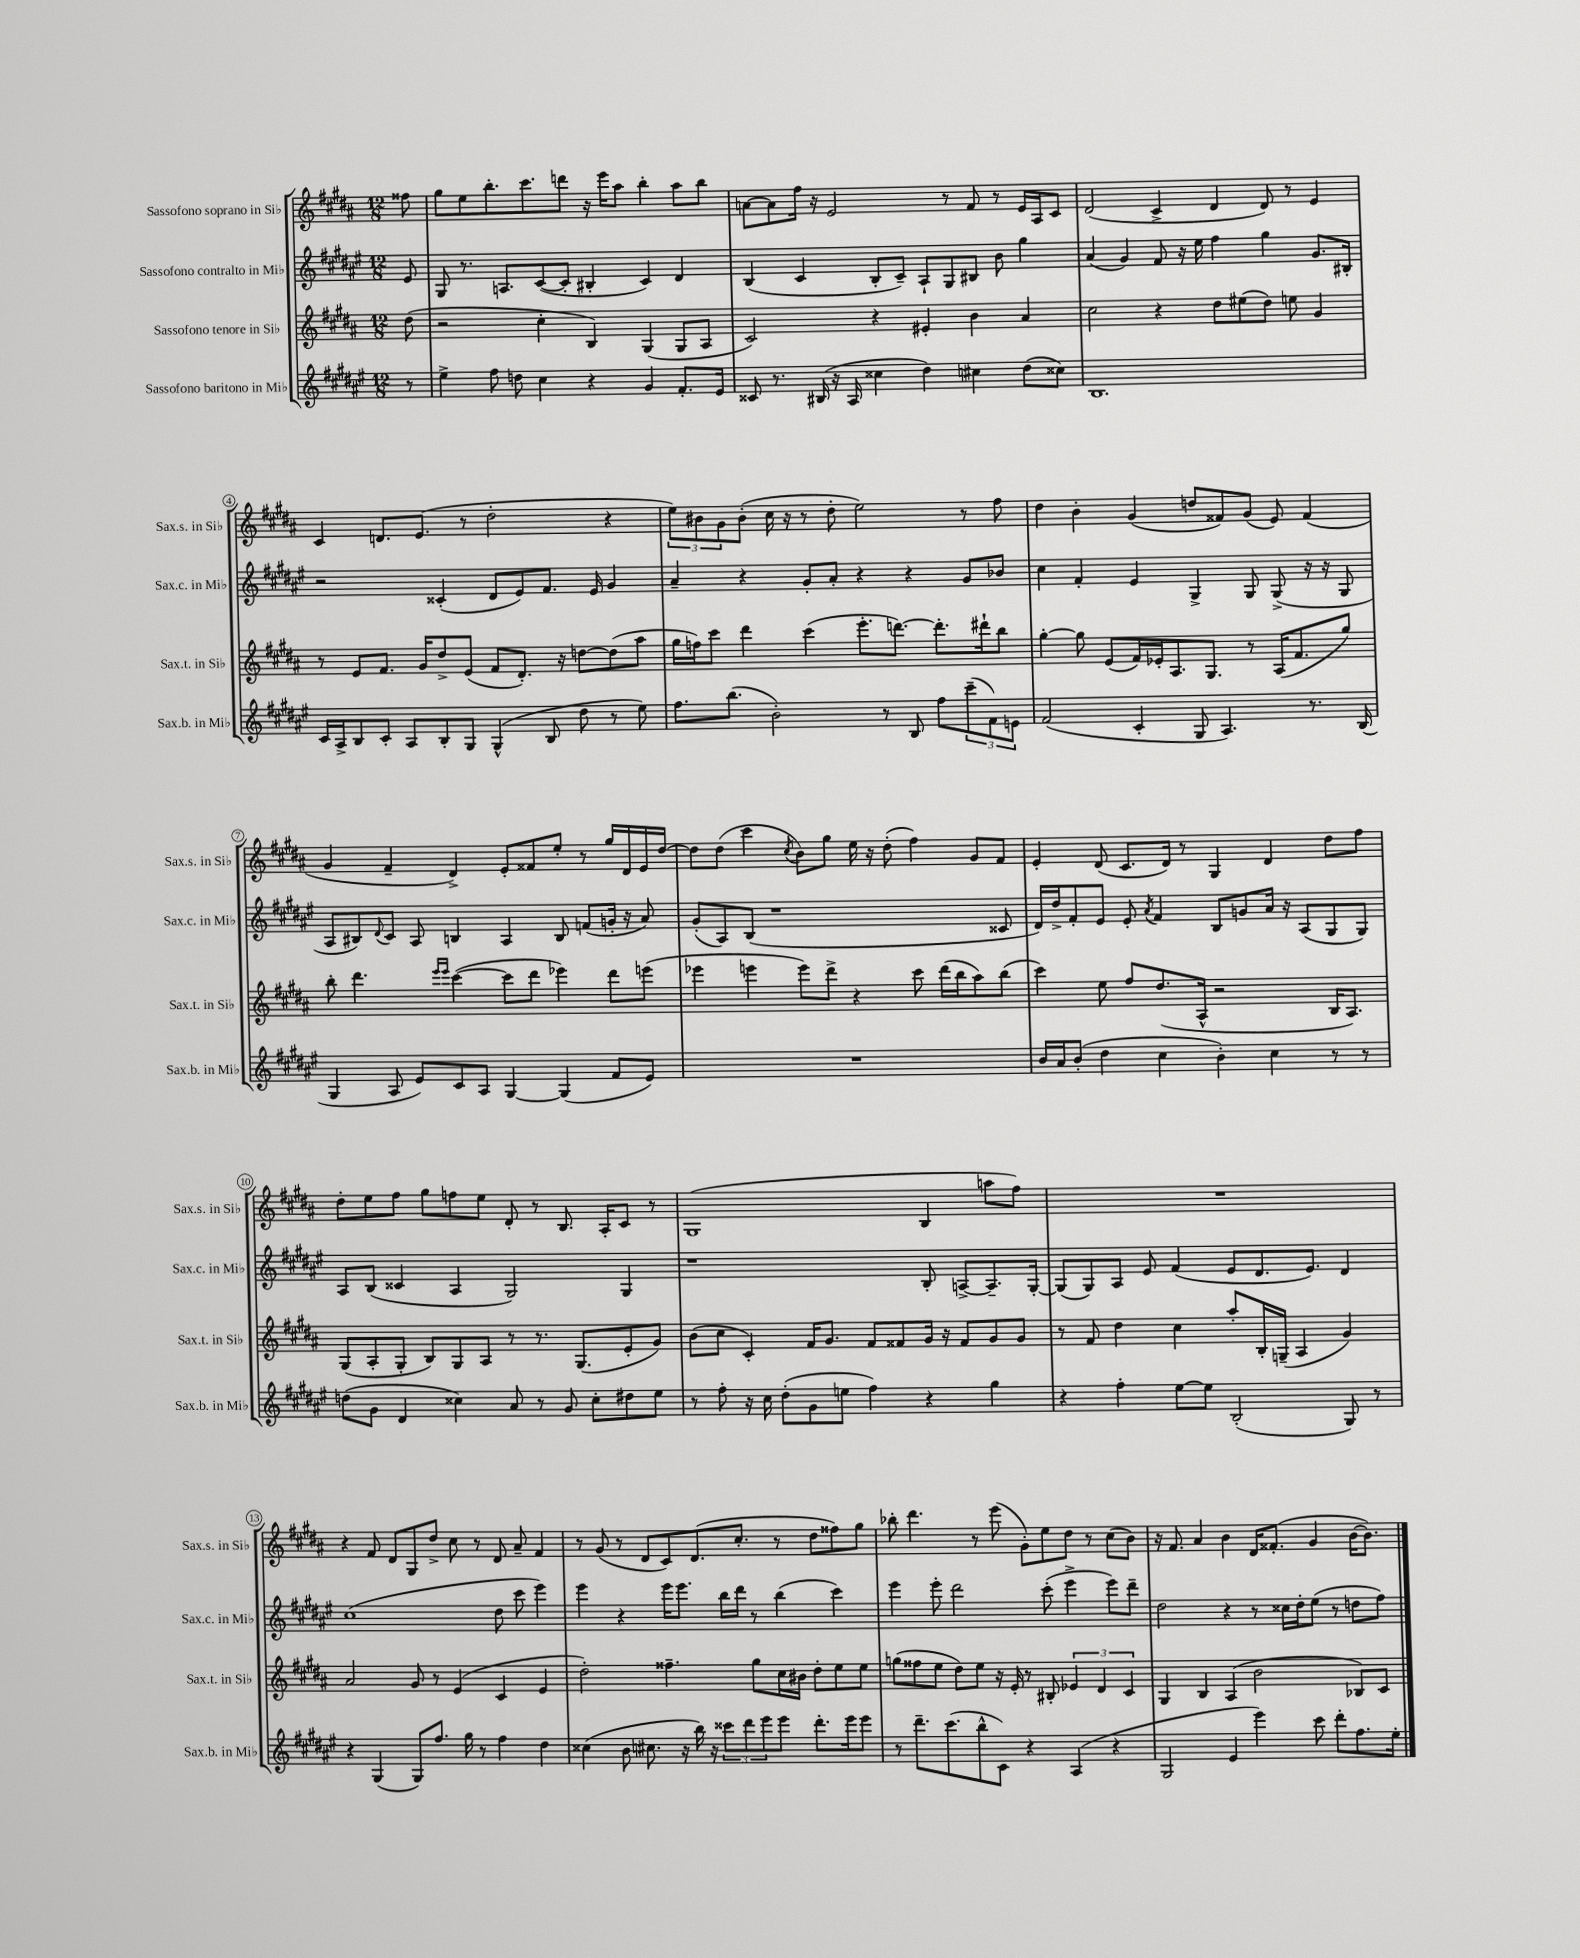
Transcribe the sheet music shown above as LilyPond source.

<<
\new StaffGroup <<
\new Staff = "s0" \with { instrumentName = "Sassofono soprano in Sib" shortInstrumentName = "Sax.s. in Sib" } {
    \clef treble \key b \major \numericTimeSignature \time 12/8 \partial 8
    fisis''8 |
    gis''8 e''8 b''8.-. cis'''8. d'''8 r16 e'''16 ais''8 b''4-. ais''8 b''8 |
    a'8~ a'8 fis''16 r16 e'2 r8 fis'8 r8 e'16 ais16 cis'8 |
    dis'2( cis'4-> dis'4 dis'8) r8 e'4 |
    cis'4 d'8. e'8.( r8 dis''2-. r4 |
    \tuplet 3/2 { e''8) bis'8 gis'8 } bis'8-.( cis''16 r16 r8 dis''8-. e''2) r8 fis''8 |
    dis''4 b'4-. gis'4( d''8 fisis'8) gis'8( e'8) fisis'4( |
    gis'4 fis'4-- dis'4->) e'8-. fisis'8 e''8-. r8 gis''16 dis'16 e'16 dis''16~ |
    dis''8 dis''8( cis'''4 \acciaccatura { cis''8 } b'8) gis''8 e''16 r16 dis''8-.( fis''4) gis'8 fis'8 |
    e'4-. dis'8( cis'8. dis'16) r8 gis4 dis'4 dis''8 fis''8 |
    dis''8-. e''8 fis''8 gis''8 f''8 e''8 dis'8-. r8 b8. ais16-. cis'8 r8 |
    gis1( b4 a''8 fis''8) |
    R1. |
    r4 fis'8 dis'8 gis8 dis''8-> cis''8 r8 dis'8 ais'8-- fis'4 |
    r8 gis'8( r8 dis'8 cis'8) dis'8.( cis''8.-. r8 dis''8 fisis''8) gis''8 |
    bes''8-. dis'''4. r8 e'''8( gis'8-.) e''8 dis''8 r8 cis''8( b'8) |
    r16 fis'8. ais'4 b'4 dis'16 fisis'8.-.( gis'4 b'16~ b'8.) \bar "|." |
}
\new Staff = "s1" \with { instrumentName = "Sassofono contralto in Mib" shortInstrumentName = "Sax.c. in Mib" } {
    \clef treble \key fis \major \numericTimeSignature \time 12/8 \partial 8
    eis'8 |
    gis8 r8. a8. cis'8~( cis'8-. bis4-. cis'4) dis'4 |
    b4( cis'4 b8-. cis'8--) ais8-! gis8 bis8 b'8 gis''4 |
    ais'4( gis'4) fis'8 r16 eis''16 fis''4 gis''4 gis'8. bis16-. |
    r2 cisis'4-.( dis'8 eis'8) fis'8. eis'16 gis'4 |
    ais'4-- r4 gis'8-. ais'8-. r4 r4 gis'8 bes'8 |
    cis''4 fis'4-. eis'4 gis4-> gis8 gis8->( r16 r16 gis8 |
    ais8 bis8) \appoggiatura { dis'8 } cis'8 ais8 b4 ais4 b8 f'8( g'16-. r16 ais'8) |
    gis'8-.( ais8) b8( r1 cisis'8 |
    dis'16) dis''16-> fis'8-. eis'8 eis'8-. \acciaccatura { ais'8 } fis'4 b8 g'8 ais'16 r16 ais8( gis8 gis8) |
    ais8 b8( cisis'4 ais4 gis2) gis4 |
    r1 b8-. a8~-> a8.-- gis16~-. |
    gis8( gis8) ais8 eis'8 fis'4( eis'8 dis'8. eis'8.) dis'4 |
    cis''1( dis''8 cis'''8 eis'''4) |
    eis'''4 r4 eis'''16 eis'''8. b''16 dis'''16 r8 b''4( cis'''4) |
    eis'''4 eis'''8-. dis'''2 cis'''8-.( eis'''4-> eis'''8) dis'''8-- |
    dis''2 r4 r8 cisis''16 dis''16-. eis''8( r8 d''8 fis''8) \bar "|." |
}
\new Staff = "s2" \with { instrumentName = "Sassofono tenore in Sib" shortInstrumentName = "Sax.t. in Sib" } {
    \clef treble \key b \major \numericTimeSignature \time 12/8 \partial 8
    dis''8( |
    r2 cis''4-. b4) gis4( gis8 ais8 |
    cis'2) r4 eis'4-. b'4 ais'4 |
    cis''2 r4 dis''8 eis''8( dis''8) e''8 gis'4 |
    r8 e'8 fis'8. gis'16 dis''8-> e'8( fis'8 dis'8.-.) r16 d''8~ d''8( ais''8 |
    gis''16 f''16) cis'''8 dis'''4 cis'''4( e'''8.-. d'''8.~) d'''8.-. dis'''16-! b''8 |
    gis''4~-. gis''8 e'8( fis'16) ees'16-. ais8. gis8. r8 ais16( fis'8. gis''8) |
    b''8-. dis'''4. \grace { e'''16 e'''16 } cis'''4~( cis'''8 dis'''8 ees'''4) dis'''8 e'''8( |
    ees'''4 e'''4 e'''8) dis'''8-> r4 cis'''8 dis'''16( b''16 ais''8) b''8( |
    cis'''4) e''8 fis''8 dis''8.( ais16-^ r2 b16 ais8.) |
    gis8( ais8-. gis8-. b8) gis8 ais8 r8 r8. gis8.( e'8-. gis'8) |
    b'8( cis''8 cis'4-.) fis'16 gis'8. fis'8 fisis'8 gis'16 r16 fisis'8 gis'8 gis'8 |
    r8 fis'8 dis''4 cis''4 ais''8-. b16-. g16--( ais4 gis'4) |
    ais'2 gis'8 r8 e'4( cis'4 e'4 |
    dis''2-.) fisis''4.-- gis''8 cis''16 bis'16 dis''8-. e''8 e''8 |
    g''8( fisis''8 e''8 dis''8) e''8 r16 e'16-. r8 bis8-. \tuplet 3/2 { ees'4 dis'4 cis'4 } |
    gis4 b4 ais4( b'2 bes8) cis'8 \bar "|." |
}
\new Staff = "s3" \with { instrumentName = "Sassofono baritono in Mib" shortInstrumentName = "Sax.b. in Mib" } {
    \clef treble \key fis \major \numericTimeSignature \time 12/8 \partial 8
    r8 |
    eis''4-> fis''8 d''8 cis''4 r4 gis'4 fis'8.-. eis'16 |
    cisis'8 r8. bis16( r16 ais16 cisis''4 dis''4) cis''4 dis''8( cisis''8) |
    b1. |
    cis'16 ais16-> b8 cis'8-. ais8 b8-. gis8 gis4-^( b8 dis''8 r8 eis''8) |
    fis''8. b''8.( b'2-.) r8 b8 fis''8 \tuplet 3/2 { cis'''8--( fis'8) e'8 } |
    fis'2( cis'4-. gis8 ais4.) r8. b16( |
    gis4 ais8 eis'8) cis'8 ais8 gis4~ gis4( fis'8 eis'8) |
    R1. |
    b'16 ais'16 b'8-.( dis''4 cis''4 b'4-.) cis''4 r8 r8 |
    d''8( gis'8 dis'4 cisis''4) ais'8 r8 gis'8 cisis''8-. dis''8 eis''8 |
    r8 fis''8-. r16 cis''16 dis''8-.( gis'8 e''8 fis''4) r4 gis''4 |
    r4 fis''4-. eis''8~ eis''8 b2-.( gis8) r8 |
    r4 gis4( gis8) fis''8. gis''16 r8 fis''4 dis''4 |
    cisis''4( b'8 cis''8. r16 b''16) r16 \tuplet 3/2 { cisis'''8 dis'''8 eis'''8 } eis'''8 dis'''8.-. eis'''16 eis'''8 |
    r8 dis'''8.-- cis'''8.( b''8-^ cis'8) r4 ais4( r4 |
    gis2 eis'4 eis'''4) cis'''8 dis'''8-. fis''8. eis''16-. \bar "|." |
}
>>
>>
\layout { \context { \Score \override BarNumber.stencil = #(make-stencil-circler 0.1 0.3 ly:text-interface::print) } }
